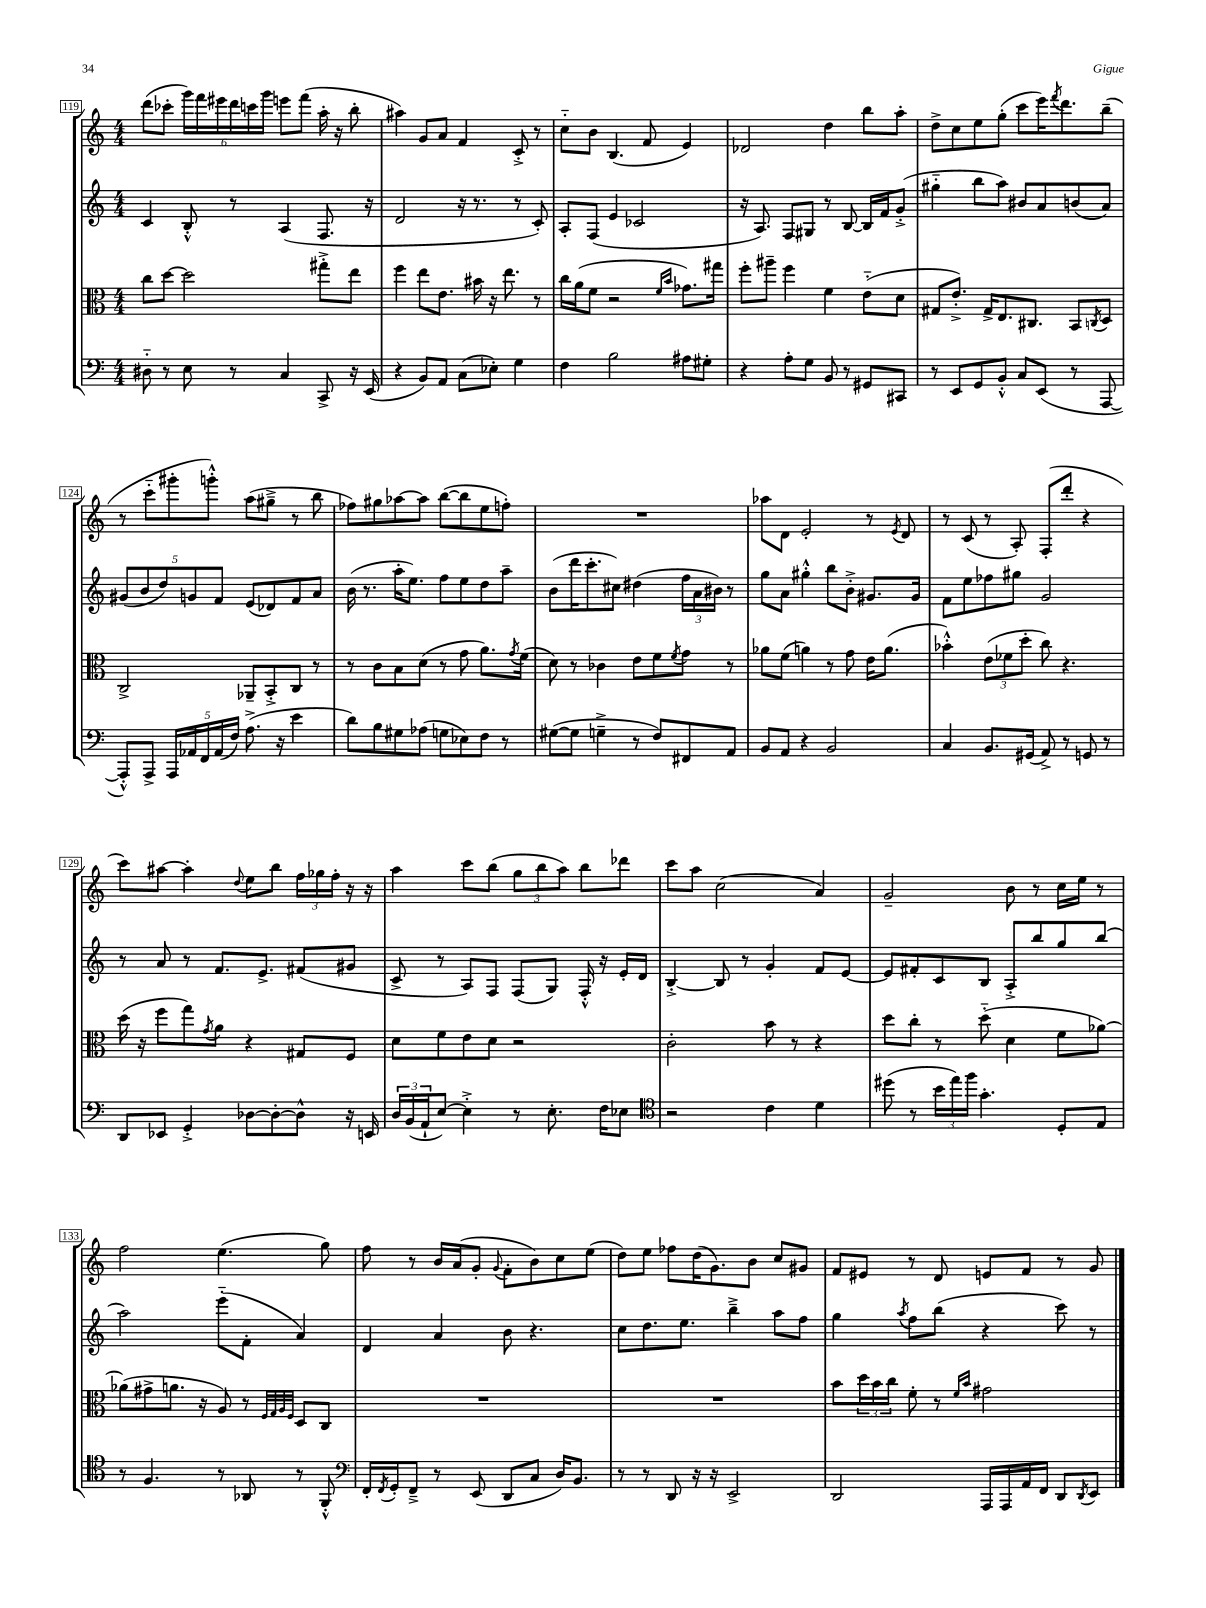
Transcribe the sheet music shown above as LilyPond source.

<<
\new StaffGroup <<
\new Staff = "s0" {
    \clef treble \key c \major \numericTimeSignature \time 4/4
    d'''8( ces'''8-. \tuplet 6/4 { g'''16) f'''16 eis'''16 d'''16 c'''16 g'''16 } e'''8 f'''8( a''16-. r16 b''8-. |
    ais''4) g'8 a'8 f'4 c'8-.-> r8 |
    c''8-_ b'8 b4.( f'8 e'4) |
    des'2 d''4 b''8 a''8-. |
    d''8-> c''8 e''8 g''8-.( c'''8 e'''16) \acciaccatura { f'''8 } d'''8. b''8--( |
    r8 c'''8-_ gis'''8-. g'''8-.-^) a''8( gis''8---> r8 b''8 |
    fes''8) gis''8 aes''8~ aes''8 b''8~( b''8 e''8 f''8-.) |
    R1 |
    aes''8 d'8 e'2-. r8 \acciaccatura { e'8 } d'8 |
    r8 c'8( r8 a8-.) f8-.( d'''8-. r4 |
    c'''8) ais''8~ ais''4-. \appoggiatura { d''8 } e''8 b''8 \tuplet 3/2 { f''16 ges''16 f''16-. } r16 r16 |
    a''4 c'''8 b''8( \tuplet 3/2 { g''8 b''8 a''8) } b''8 des'''8 |
    c'''8 a''8 c''2( a'4) |
    g'2-- b'8 r8 c''16 e''16 r8 |
    f''2 e''4.( g''8) |
    f''8 r8 b'16 a'16( g'8-. \appoggiatura { g'8 } f'8-. b'8) c''8 e''8( |
    d''8) e''8 fes''8 d''16( g'8.) b'8 c''8 gis'8 |
    f'8 eis'8 r8 d'8 e'8 f'8 r8 g'8 \bar "|." |
}
\new Staff = "s1" {
    \clef treble \key c \major \numericTimeSignature \time 4/4
    c'4 b8-.-^ r8 a4( f8. r16 |
    d'2 r16 r8. r8 c'8-.) |
    a8-. f8( e'4 ces'2 |
    r16 a8.) f8 gis8 r8 b8~ b16 f'16 g'8-.->( |
    gis''4-_ b''8 a''8) bis'8 a'8 b'8( a'8) |
    \tuplet 5/4 { gis'8( b'8 d''8) g'8 f'8 } e'8( des'8) f'8 a'8 |
    b'16( r8. a''16-. e''8.) f''8 e''8 d''8 a''8-- |
    b'8( d'''16 c'''8.-. cis''8) dis''4( \tuplet 3/2 { f''16 a'16 bis'16) } r8 |
    g''8 a'8 gis''4-.-^ b''8 b'8-.-> gis'8. gis'16 |
    f'8 e''8 fes''8 gis''8 g'2 |
    r8 a'8 r8 f'8. e'8.-> fis'8( gis'8 |
    c'8-> r8 a8) f8 f8( g8) f16-.-^ r16 e'16-. d'16 |
    b4~-.-> b8 r8 g'4-. f'8 e'8~ |
    e'8 fis'8-. c'8 b8 a8-.-> b''8 g''8 b''8( |
    a''2) e'''8-_( f'8-. a'4) |
    d'4 a'4 b'8 r4. |
    c''8 d''8. e''8. b''4---> a''8 f''8 |
    g''4 \acciaccatura { a''8 } f''8 b''8( r4 c'''8) r8 \bar "|." |
}
\new Staff = "s2" {
    \clef alto \key c \major \numericTimeSignature \time 4/4
    c''8 d''8~ d''2 gis''8-.-> e''8 |
    f''4 e''8 e'8. bis'16 r16 e''8. r8 |
    c''16 a'16( f'8 r2 \grace { f'16 b'16 } ges'8.) gis''16 |
    f''8-. ais''8-- f''4 f'4 e'8-_( d'8 |
    gis8 e'8.-.->) gis16-> e8. cis8. b,8 \acciaccatura { c8 } d8 |
    c2-> aes,8-- b,8-.-> c8 r8 |
    r8 c'8 b8 d'8( r8 g'8 a'8.) \acciaccatura { g'8 } f'16( |
    d'8) r8 ces'4 e'8 f'8 \acciaccatura { f'8 } g'8 r8 |
    aes'8 f'8( a'4) r8 g'8 e'16 a'8.( |
    bes'4-.-^) \tuplet 3/2 { e'8( fes'8 d''8-. } c''8) r4. |
    d''16( r16 f''8 g''8) \acciaccatura { g'8 } a'8 r4 gis8 f8 |
    d'8 f'8 e'8 d'8 r2 |
    c'2-. b'8 r8 r4 |
    d''8 c''8-. r8 d''8-_( d'4 f'8 aes'8~) |
    aes'8( gis'8-> a'8. r16 a8) r8 \grace { f32 g32 a32 f32 } d8 c8 |
    R1 |
    R1 |
    b'8 \tuplet 3/2 { d''16 b'16 c''16 } f'8-. r8 \grace { f'16 b'16 } gis'2 \bar "|." |
}
\new Staff = "s3" {
    \clef bass \key c \major \numericTimeSignature \time 4/4
    dis8-_ r8 e8 r8 c4 c,8-> r16 e,16( |
    r4 b,8) a,8 c8( ees8-.) g4 |
    f4 b2 ais8 gis8-. |
    r4 a8-. g8 b,8 r8 gis,8 cis,8 |
    r8 e,8 g,8 b,8-.-^ c8 e,8( r8 a,,8~ |
    a,,8-.-^) a,,8-> \tuplet 5/4 { a,,16 aes,16 f,16 aes,16( f16) } a8.->( r16 e'4 |
    d'8) b8 gis8 aes8( g8 ees8) f8 r8 |
    gis8~( gis8 g4---> r8 f8) fis,8 a,8 |
    b,8 a,8 r4 b,2 |
    c4 b,8. gis,16( a,8->) r8 g,8 r8 |
    d,8 ees,8 g,4-.-> des8~ des8~-. des8-^ r16 e,16 |
    \tuplet 3/2 { d16 b,16( a,16-! } e8~) e4-.-> r8 e8.-. f16 ees8 |
    \clef tenor r2 c'4 d'4 |
    dis''8( r8 \tuplet 3/2 { b'16 e''16) f''16 } g'4.-. d8-. e8 |
    r8 f4. r8 aes,8 r8 f,8-.-^ |
    \clef bass f,16-. \acciaccatura { f,8 } g,16-. f,8---> r8 e,8( d,8 c8 d16) b,8. |
    r8 r8 d,8 r16 r16 e,2-> |
    d,2 a,,16 a,,16 a,16 f,16 d,8 \acciaccatura { d,8 } e,8 \bar "|." |
}
>>
>>
\layout { \context { \Score currentBarNumber = #119 \override BarNumber.stencil = #(make-stencil-boxer 0.1 0.3 ly:text-interface::print) } }
